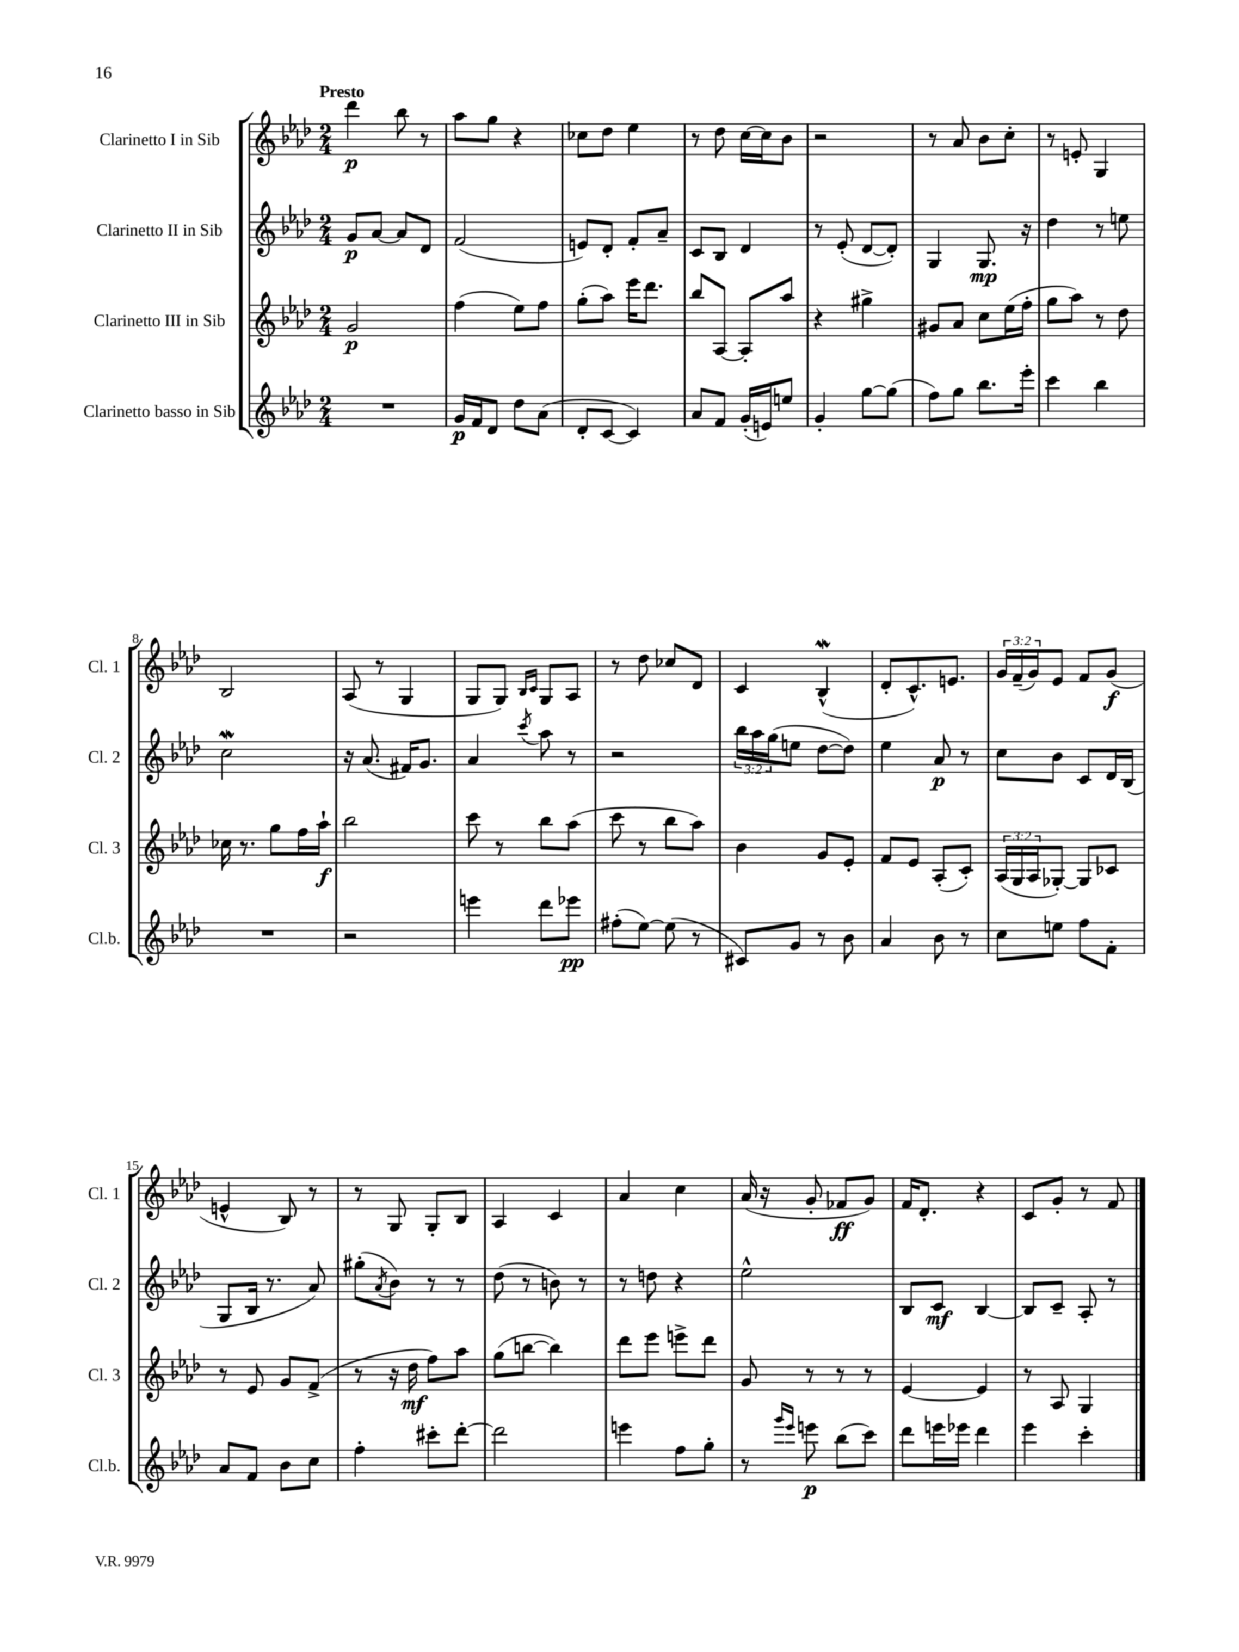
<<
\new StaffGroup <<
\new Staff = "s0" \with { instrumentName = "Clarinetto I in Sib" shortInstrumentName = "Cl. 1" } {
    \clef treble \key aes \major \numericTimeSignature \time 2/4 \override Staff.TupletNumber.text = #tuplet-number::calc-fraction-text \tempo "Presto"
    des'''4\p bes''8 r8 |
    aes''8 g''8 r4 |
    ces''8 des''8 ees''4 |
    r8 des''8 c''16~ c''16 bes'8 |
    r2 |
    r8 aes'8 bes'8 c''8-. |
    r8 e'8-. g4 |
    bes2 |
    aes8( r8 g4 |
    g8 g8) \grace { bes16 c'16 } g8 aes8 |
    r8 des''8 ces''8 des'8 |
    c'4 bes4-^\mordent( |
    des'8-. c'8.-^) e'8. |
    \tuplet 3/2 { g'16 f'16--( g'16) } ees'8 f'8 g'8\f( |
    e'4-^ bes8) r8 |
    r8 g8 g8-. bes8 |
    aes4 c'4 |
    aes'4 c''4 |
    aes'16( r16 g'8-. fes'8\ff g'8) |
    f'16 des'8.-. r4 |
    c'8 g'8-. r8 f'8 \bar "|." |
}
\new Staff = "s1" \with { instrumentName = "Clarinetto II in Sib" shortInstrumentName = "Cl. 2" } {
    \clef treble \key aes \major \numericTimeSignature \time 2/4 \override Staff.TupletNumber.text = #tuplet-number::calc-fraction-text
    g'8\p aes'8~ aes'8 des'8 |
    f'2( |
    e'8) des'8-. f'8-. aes'8-- |
    c'8 bes8 des'4 |
    r8 ees'8-.( des'8~ des'8-.) |
    g4 g8.\mp r16 |
    des''4 r8 e''8 |
    c''2\mordent |
    r16 aes'8.( fis'16) g'8. |
    aes'4 \acciaccatura { c'''8 } aes''8 r8 |
    r2 |
    \tuplet 3/2 { bes''16 aes''16 g''16( } e''8 des''8~ des''8) |
    ees''4 aes'8\p r8 |
    c''8 bes'8 c'8 des'16 bes16( |
    g8 bes16 r8. aes'8) |
    gis''8-.( \acciaccatura { aes'8 } bes'8) r8 r8 |
    des''8( r8 b'8) r8 |
    r8 d''8 r4 |
    ees''2-^ |
    bes8 c'8\mf bes4~ |
    bes8 c'8-- aes8-. r8 \bar "|." |
}
\new Staff = "s2" \with { instrumentName = "Clarinetto III in Sib" shortInstrumentName = "Cl. 3" } {
    \clef treble \key aes \major \numericTimeSignature \time 2/4 \override Staff.TupletNumber.text = #tuplet-number::calc-fraction-text
    g'2\p |
    f''4( ees''8) f''8 |
    g''8-.( aes''8) ees'''16 des'''8. |
    bes''8 aes8~ aes8-. aes''8 |
    r4 gis''4-> |
    gis'8 aes'8 c''8 ees''16( f''16-. |
    g''8 aes''8) r8 des''8 |
    ces''16 r8. g''8 f''16 aes''16-!\f |
    bes''2 |
    c'''8 r8 bes''8 aes''8( |
    c'''8 r8 bes''8 aes''8) |
    bes'4 g'8 ees'8-. |
    f'8 ees'8 aes8-.( c'8-.) |
    \tuplet 3/2 { aes16( g16 aes16 } ges8~-.) ges8 ces'8 |
    r8 ees'8 g'8 f'8->( |
    r8 r16 des''16\mf f''8) aes''8 |
    g''8( b''8~ b''4) |
    des'''8 ees'''8 e'''8-> des'''8 |
    g'8 r8 r8 r8 |
    ees'4~ ees'4 |
    r8 aes8 g4 \bar "|." |
}
\new Staff = "s3" \with { instrumentName = "Clarinetto basso in Sib" shortInstrumentName = "Cl.b." } {
    \clef treble \key aes \major \numericTimeSignature \time 2/4
    R2 |
    g'16\p f'16 des'8 des''8 aes'8( |
    des'8-. c'8~ c'4) |
    aes'8 f'8 g'16-.( e'16) e''8 |
    g'4-. g''8~ g''8( |
    f''8) g''8 bes''8. ees'''16-. |
    c'''4 bes''4 |
    R2 |
    r2 |
    e'''4 des'''8 ees'''8\pp |
    fis''8-.( ees''8~) ees''8( r8 |
    cis'8) g'8 r8 bes'8 |
    aes'4 bes'8 r8 |
    c''8 e''8 f''8 f'8-. |
    aes'8 f'8 bes'8 c''8 |
    f''4-. cis'''8-. des'''8~-. |
    des'''2 |
    e'''4 f''8 g''8-. |
    r8 \grace { g'''16 ees'''16 } e'''8\p bes''8( c'''8) |
    des'''8 e'''16 ees'''16 des'''4 |
    ees'''4 c'''4-. \bar "|." |
}
>>
>>
